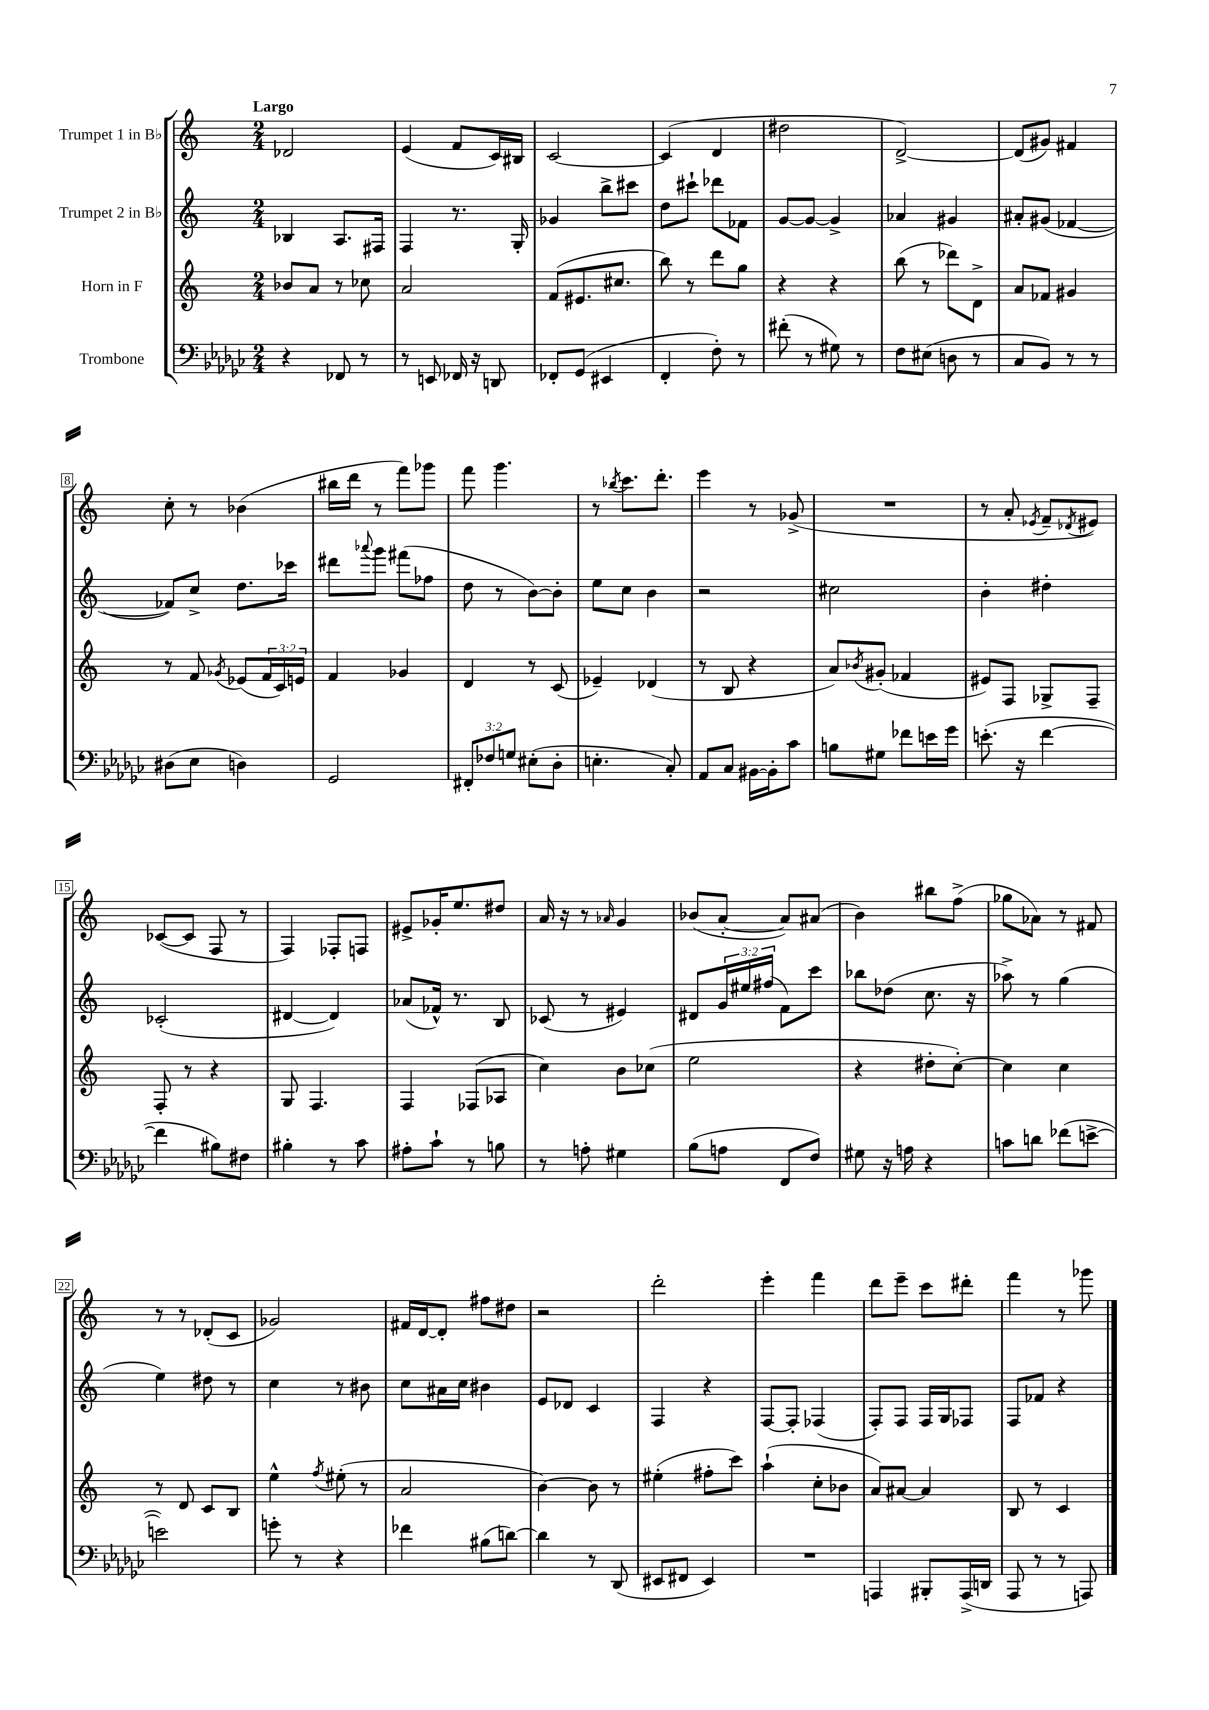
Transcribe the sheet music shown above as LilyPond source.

<<
\new StaffGroup <<
\new Staff = "s0" \with { instrumentName = "Trumpet 1 in Bb" } {
    \clef treble \key c \major \numericTimeSignature \time 2/4 \tempo "Largo"
    des'2 |
    e'4( f'8 c'16) bis16 |
    c'2~ |
    c'4( d'4 |
    dis''2 |
    d'2~->) |
    d'8( gis'8) fis'4 |
    c''8-. r8 bes'4( |
    bis''16 d'''16 r8 f'''8) ges'''8 |
    f'''8 g'''4. |
    r8 \acciaccatura { bes''8 } c'''8. d'''8.-. |
    e'''4 r8 ges'8->( |
    R2 |
    r8 a'8-. \acciaccatura { ees'8 } f'8-- \acciaccatura { des'8 } eis'8) |
    ces'8~( ces'8 f8 r8 |
    f4) fes8-. f8 |
    eis'8-> ges'16-. e''8. dis''8 |
    a'16 r16 r8 \grace { aes'16 } g'4 |
    bes'8( a'8~-. a'8) ais'8( |
    b'4) bis''8 f''8->( |
    ges''8 aes'8) r8 fis'8 |
    r8 r8 des'8-.( c'8 |
    ges'2) |
    fis'16 d'16~ d'8-. fis''8 dis''8 |
    r2 |
    d'''2-. |
    e'''4-. f'''4 |
    d'''8 e'''8-- c'''8 dis'''8-. |
    f'''4 r8 ges'''8 \bar "|." |
}
\new Staff = "s1" \with { instrumentName = "Trumpet 2 in Bb" } {
    \clef treble \key c \major \numericTimeSignature \time 2/4 \override Staff.TupletNumber.text = #tuplet-number::calc-fraction-text
    bes4 a8. fis16 |
    f4 r8. g16-. |
    ges'4 b''8-> cis'''8 |
    d''8 cis'''8-! des'''8 fes'8 |
    g'8~ g'8~ g'4-> |
    aes'4 gis'4 |
    ais'8-. gis'8( fes'4~ |
    fes'8) c''8-> d''8. ces'''16 |
    dis'''8 \appoggiatura { aes'''8 } g'''8 fis'''8( fes''8 |
    d''8 r8 b'8~) b'8-. |
    e''8 c''8 b'4 |
    r2 |
    cis''2 |
    b'4-. dis''4-. |
    ces'2-.( |
    dis'4~ dis'4) |
    aes'8( fes'16-^) r8. b8 |
    ces'8( r8 eis'4) |
    dis'8 \tuplet 3/2 { g'16 eis''16 fis''16( } f'8) c'''8 |
    bes''8 des''8( c''8. r16 |
    aes''8->) r8 g''4( |
    e''4) dis''8 r8 |
    c''4 r8 bis'8 |
    c''8 ais'16 c''16 bis'4 |
    e'8 des'8 c'4 |
    f4 r4 |
    f8~ f8-. fes4( |
    f8-.) f8 f16 g16 fes8 |
    f8 fes'8 r4 \bar "|." |
}
\new Staff = "s2" \with { instrumentName = "Horn in F" } {
    \clef treble \key c \major \numericTimeSignature \time 2/4 \override Staff.TupletNumber.text = #tuplet-number::calc-fraction-text
    bes'8 a'8 r8 ces''8 |
    a'2 |
    f'8( eis'8. cis''8. |
    b''8) r8 d'''8 g''8 |
    r4 r4 |
    b''8( r8 des'''8) d'8-> |
    a'8 fes'8 gis'4 |
    r8 f'8 \acciaccatura { ges'8 } ees'8( \tuplet 3/2 { f'16 c'16) e'16 } |
    f'4 ges'4 |
    d'4 r8 c'8( |
    ees'4--) des'4( |
    r8 b8 r4 |
    a'8) \acciaccatura { bes'8 } gis'8-.( fes'4 |
    eis'8) f8 ges8-> f8-- |
    f8-. r8 r4 |
    g8 f4. |
    f4 fes8( aes8 |
    c''4) b'8 ces''8( |
    e''2 |
    r4 dis''8-. c''8~-.) |
    c''4 c''4 |
    r8 d'8 c'8 b8 |
    e''4-^ \acciaccatura { f''8 } eis''8-.( r8 |
    a'2 |
    b'4~) b'8 r8 |
    eis''4-.( fis''8-. c'''8) |
    a''4-!( c''8-. bes'8 |
    a'8) ais'8~ ais'4 |
    b8 r8 c'4 \bar "|." |
}
\new Staff = "s3" \with { instrumentName = "Trombone" } {
    \clef bass \key ges \major \numericTimeSignature \time 2/4 \override Staff.TupletNumber.text = #tuplet-number::calc-fraction-text
    r4 fes,8 r8 |
    r8 e,8 fes,16 r16 d,8 |
    fes,8-. ges,8( eis,4 |
    f,4-. f8-.) r8 |
    fis'8-.( r8 gis8) r8 |
    f8 eis8( d8 r8 |
    ces8 bes,8) r8 r8 |
    dis8( ees8 d4) |
    ges,2 |
    \tuplet 3/2 { fis,8-. fes8 g8 } eis8-.( des8-. |
    e4.-. ces8-.) |
    aes,8 ces8 bis,16~ bis,16-. ces'8 |
    b8 gis8 fes'8 e'16 ges'16 |
    e'8.-.( r16 f'4~ |
    f'4 bis8) fis8 |
    bis4-. r8 ces'8 |
    ais8-. ces'8-! r8 b8 |
    r8 a8-. gis4 |
    bes8( a8 f,8 f8) |
    gis8 r16 a16 r4 |
    c'8 d'8 fes'8( e'8~-> |
    e'2) |
    g'8-. r8 r4 |
    fes'4 bis8( d'8~) |
    d'4 r8 des,8( |
    eis,8 fis,8 eis,4) |
    R2 |
    a,,4 bis,,8-. a,,16->( d,16 |
    aes,,8 r8 r8 a,,8) \bar "|." |
}
>>
>>
\layout { \context { \Score \override BarNumber.stencil = #(make-stencil-boxer 0.1 0.3 ly:text-interface::print) } }
